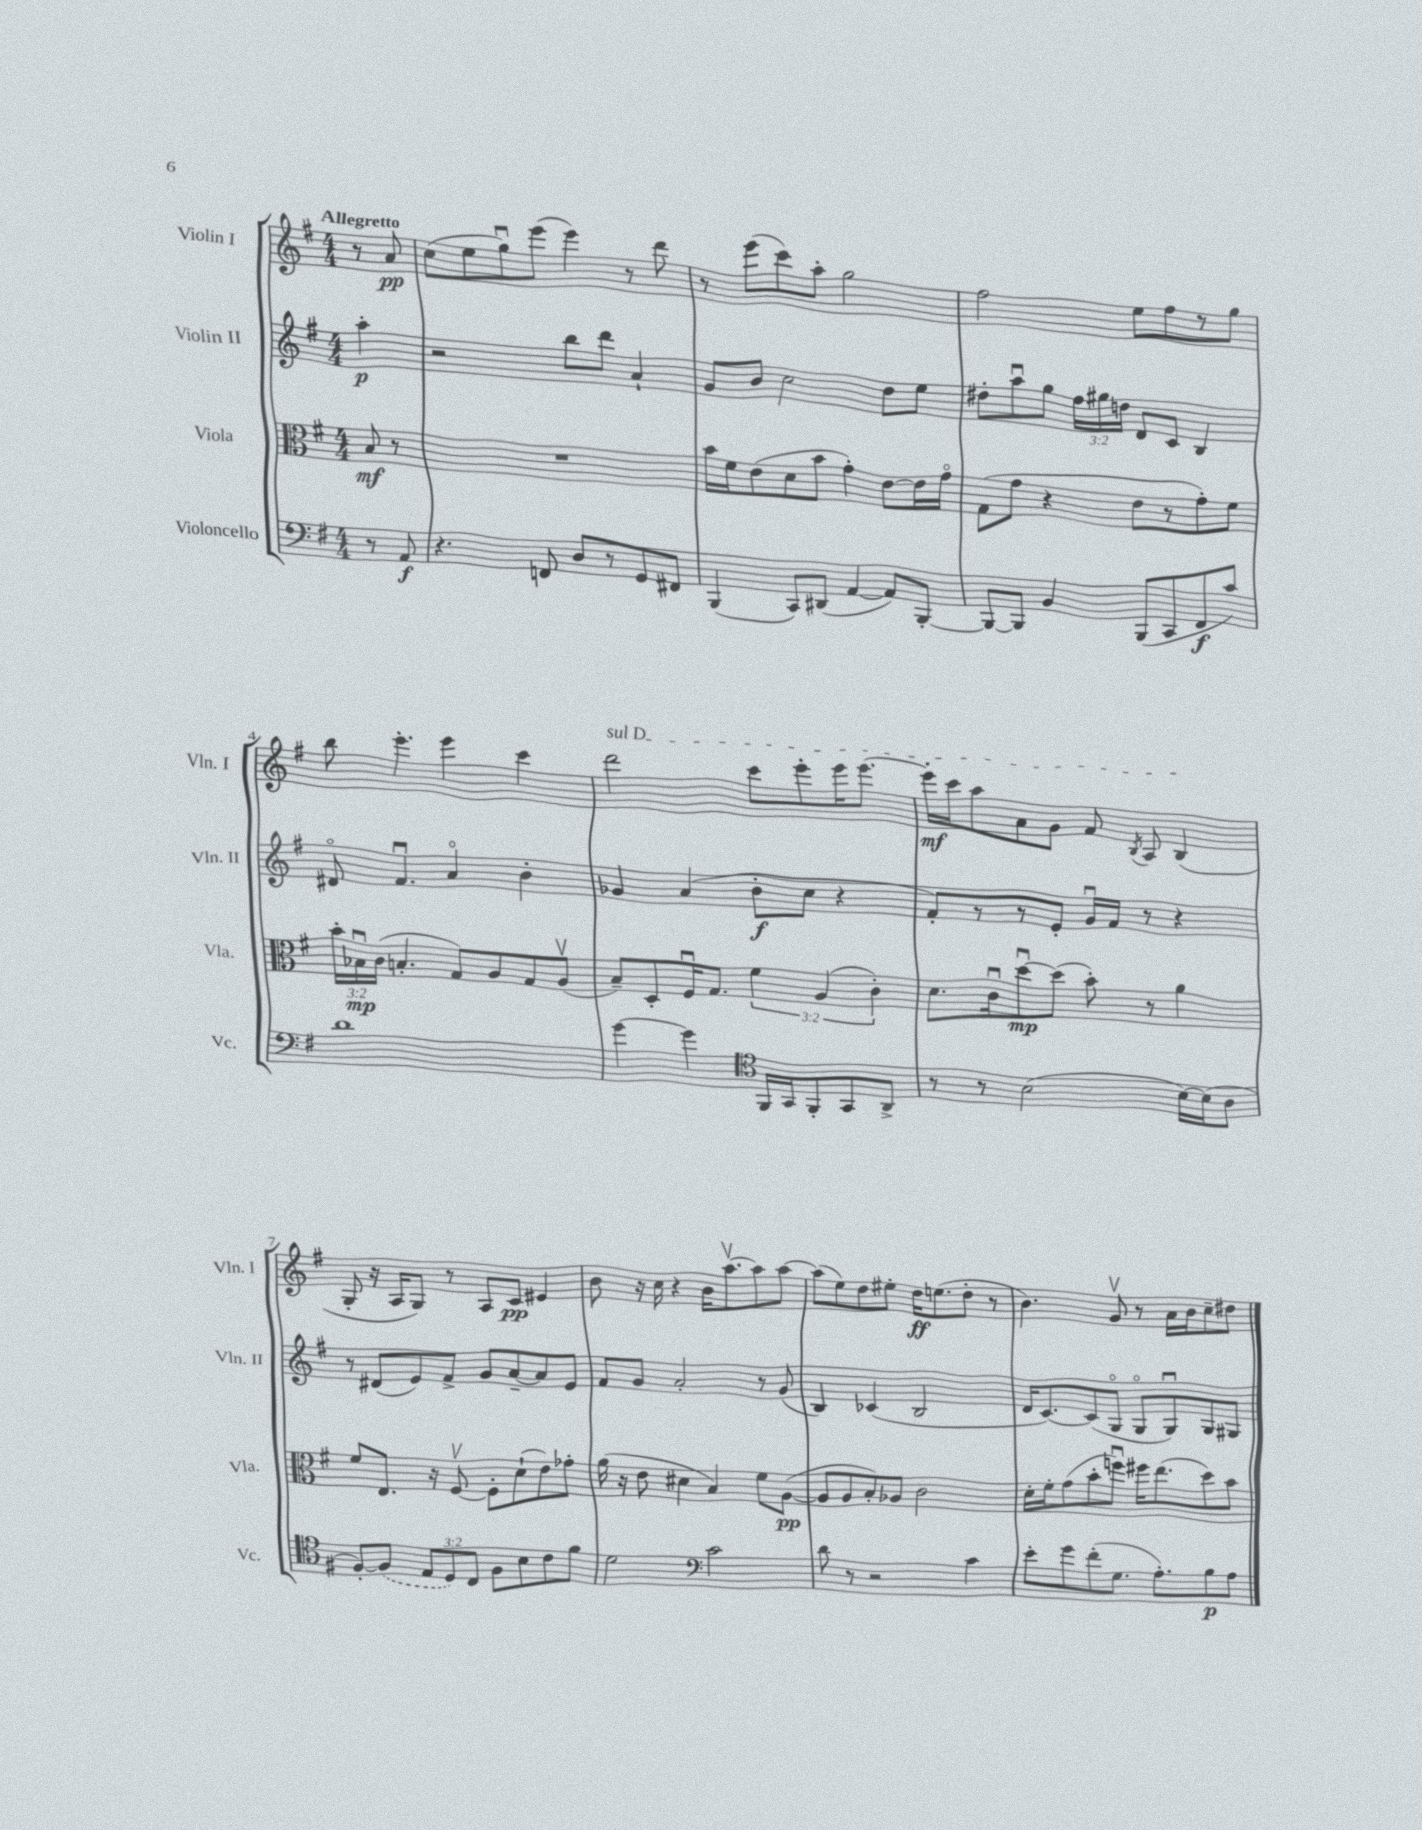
<<
\new StaffGroup <<
\new Staff = "s0" \with { instrumentName = "Violin I" shortInstrumentName = "Vln. I" } {
    \clef treble \key g \major \numericTimeSignature \time 4/4 \partial 4 \tempo "Allegretto"
    \autoBeamOff r8 a'8\pp |
    c''8[( e''8 g''8\downbow) e'''8]( e'''4) r8 d'''8 |
    r8 e'''8[( c'''8) a''8]-. g''2 |
    fis''2 e''8[ fis''8 r8 g''8] |
    b''8 e'''4.-. e'''4 c'''4 |
    \once \override TextSpanner.bound-details.left.text = \markup { \italic "sul D" } d'''2\startTextSpan c'''8[ e'''8-. e'''16 e'''8.]~ |
    e'''16[-.\mf c'''16 a''8 a'8 g'8] fis'8 \acciaccatura { b8 } a8 b4\stopTextSpan( |
    g8-. r16 a16[ g8]) r8 a8[ c'8]\pp eis'4 |
    b'8 r16 c''16 r4 b'16[ a''8.~\upbow a''8 a''8]~ |
    a''8[( e''8) d''8 eis''8]-. d''16[\ff e''8.( d''8]-. r8 |
    b'4.) g'8\upbow r8 a'16[ b'16 c''8-- dis''8] \bar "|." |
}
\new Staff = "s1" \with { instrumentName = "Violin II" shortInstrumentName = "Vln. II" } {
    \clef treble \key g \major \numericTimeSignature \time 4/4 \override Staff.TupletNumber.text = #tuplet-number::calc-fraction-text \partial 4
    \autoBeamOff a''4-.\p |
    r2 b''8[ d'''8] a'4-! |
    g'8[ b'8] c''2 d''8[ e''8] |
    dis''8[-. a''8\downbow g''8] \tuplet 3/2 { fis''16[ gis''16 d''16] } d'8[ c'8] b4 |
    dis'8\flageolet fis'4.\downbow a'4\flageolet b'4-. |
    ges'4 a'4( b'8[-.\f c''8] r4 |
    fis'8[-.) r8 r8 e'8]-. g'16[\downbow fis'16] r8 r4 |
    r8 dis'8[( e'8) fis'8]-> g'8[ a'8~-- a'8 e'8] |
    fis'8[ g'8] a'2-. r8 g'8( |
    b4) ces'4( b2 |
    d'16[ c'8.~) c'8( g8]\flageolet g8[\flageolet g8\downbow) g8 gis8] \bar "|." |
}
\new Staff = "s2" \with { instrumentName = "Viola" shortInstrumentName = "Vla." } {
    \clef alto \key g \major \numericTimeSignature \time 4/4 \override Staff.TupletNumber.text = #tuplet-number::calc-fraction-text \partial 4
    \autoBeamOff b8\mf r8 |
    R1 |
    b'16[ fis'16 e'8( d'8 b'8] g'4-.) e'8[~ e'16 g'16]\flageolet |
    g8[( g'8] r4 e'8[ r8 g'8-.) fis'8] |
    \tuplet 3/2 { b'16[-. bes16\downbow\mp c'16]( } b4.-. g8[) a8 g8 a8]\upbow( |
    b8[--) d8-. fis16\downbow g8.] \tuplet 3/2 { fis'4 a4( c'4-.) } |
    d'8.[ c'16\downbow d''8~\downbow\mp d''8]( b'8-.) r8 a'4 |
    fis'8[ e8.] r16 fis8~\upbow fis8[-. d'8-!( e'8) ges'8]-. |
    a'16( r16 e'8 dis'4 b4) fis'8[ a8]~\pp( |
    a8[ a8 b8-.) aes8] c'2 |
    d'16[-. fis'16-. g'8( b'8-. f''8]\downbow) fis''16[ e''8.( d''8) b'8] \bar "|." |
}
\new Staff = "s3" \with { instrumentName = "Violoncello" shortInstrumentName = "Vc." } {
    \clef bass \key g \major \numericTimeSignature \time 4/4 \override Staff.TupletNumber.text = #tuplet-number::calc-fraction-text \partial 4
    \autoBeamOff r8 a,8\f |
    r4. f,8 d8[ r8 g,8 fis,8] |
    b,,4( c,8[) dis,8]( a,4~ a,8[) b,,8]~-. |
    b,,8[~ b,,8] b,4 b,,8[( c,8 fis,8\f c'8]) |
    d'1 |
    g'4~ g'4 \clef tenor fis,16[ g,16 fis,8-. g,8 a,8]-> |
    r8 r8 b2( b16[~) b16( a8] |
    fis8[~-.) \once \slurDashed fis8]( \tuplet 3/2 { e8[ d8) c8] } fis8[ b8 c'8 fis'8] |
    d'2 \clef bass c'2 |
    d'8 r8 r2 c'4 |
    e'8[-. g'8 fis'8-.( g8.] a8.[-.) b8\p a8] \bar "|." |
}
>>
>>
